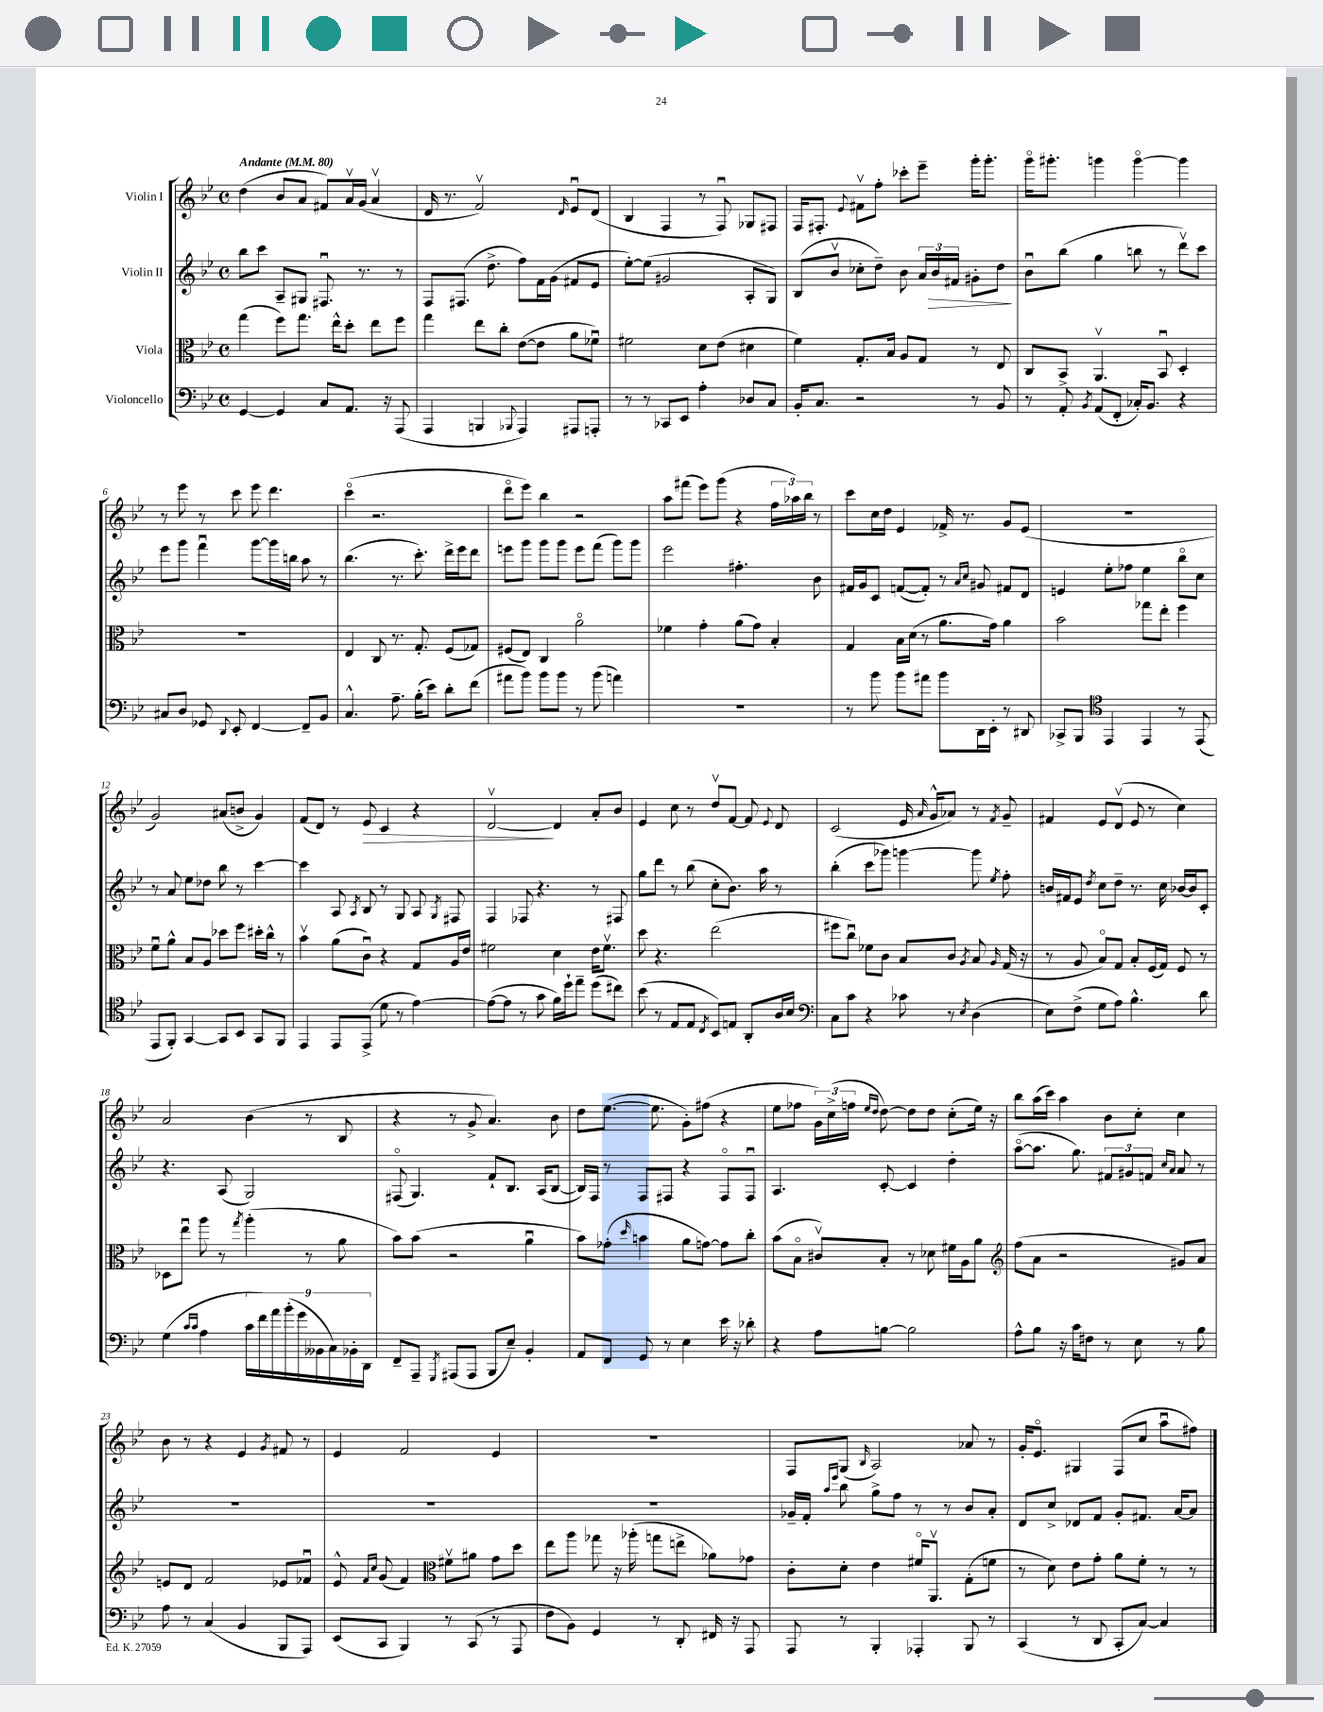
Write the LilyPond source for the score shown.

<<
\new StaffGroup <<
\new Staff = "s0" \with { instrumentName = "Violin I" } {
    \clef treble \key bes \major \defaultTimeSignature \time 4/4 \tempo "Andante" 4 = 80
    \autoBeamOff d''4( bes'8[ a'8] fis'8[) a'16\upbow g'16]( a'4\upbow |
    d'16 r8. f'2\upbow) \grace { d'16 } ees'8[\downbow d'8]( |
    bes4 f4 r8 f8\downbow) ges8[ fis8] |
    f16[ fis8.]-. \appoggiatura { ees'8 } fis'8[\upbow f''8]-. ces'''8[-. ees'''8]-- g'''16[-. g'''8.]-. |
    g'''16[\flageolet gis'''8.]-. g'''4 g'''4~\flageolet g'''4 |
    r8 ees'''8 r8 c'''8 ees'''8 d'''4. |
    c'''4\flageolet( r2. |
    d'''8[\flageolet ees'''8]) bes''4 r2 |
    a''8[ fis'''8]( ees'''8[) g'''8]( r4 \tuplet 3/2 { f''16[ aes''16) bes''16] } r8 |
    c'''8[ c''16 d''16] ees'4 fes'16-> r8. g'8[ ees'8]( |
    R1 |
    g'2) ais'8[( b'8]-> g'4) |
    f'8[( d'8]) r8 ees'8\> c'4 r4 |
    d'2~\upbow\! d'4 a'8[-. bes'8] |
    ees'4 c''8 r8 d''8[\upbow f'8]~ f'8 \appoggiatura { ees'8 } d'8 |
    c'2( ees'16 \grace { a'16 } g'16[-^ aes'8]) r8 \acciaccatura { f'8 } g'8-- |
    fis'4 ees'8[ d'8]\upbow( ees'8 r8 c''4) |
    a'2 bes'4( r8 bes8 |
    r4 r8 g'8-> a'4.) bes'8 |
    d''8[ ees''8.]~( ees''8. g'8[-.) fis''8]( r4 |
    ees''8[ fes''8] \tuplet 3/2 { g'16[) c''16->( f''16] } \grace { ees''16[ d''16] } d''8~) d''8[ d''8] c''8[-.( ees''16]) r16 |
    bes''8[ a''16( c'''16]) a''4 bes'8[ c''8]-. c''4 |
    bes'8 r8 r4 ees'4 \acciaccatura { g'8 } fis'8 r8 |
    ees'4 f'2 ees'4 |
    R1 |
    f8[ g8]( \grace { bes16 } a2) aes'8 r8 |
    g'16[-. ees'8.]\flageolet gis4 f8[( c''8] a''8[\downbow fis''8]) \bar "|." |
}
\new Staff = "s1" \with { instrumentName = "Violin II" } {
    \clef treble \key bes \major \defaultTimeSignature \time 4/4
    \autoBeamOff bes''8[ c'''8] a8[-- gis8] fis8.\downbow r8. r8 |
    f8[ fis8.]( d''8.-> f''8[) f'16 g'16]( fis'8[ ees'8] |
    ees''8[~-.) ees''8]( gis'2 a8[-. g8]) |
    bes8[( bes'8]\upbow ces''8[-. d''8]--) bes'8 \tuplet 3/2 { a'16[ bes'16\> fis'16] } gis'8[-. d''8]\! |
    bes'8[\downbow bes''8]( g''4 b''8 r8 d'''8[\upbow) c'''8] |
    ees'''8[ g'''8] f'''4\downbow g'''8[~ g'''16 b''16] a''8 r8 |
    bes''4.( r8. c'''8.-.) d'''16[-> ees'''16 d'''8] |
    e'''8[ g'''8] g'''8[ g'''8] e'''8[ f'''8]( g'''8[) g'''8] |
    ees'''2 fis''4.-. bes'8 |
    fis'16[ g'16 c'8] f'8[~( f'8]-.) r8 \grace { a'16[ c''16] } gis'8 fis'8[ d'8] |
    e'4 ees''8[-. fes''8] ees''4 bes''8[\flageolet c''8] |
    r8 a'8 ees''8[ des''8] bes''8 r8 c'''4~ |
    c'''4 a8 \acciaccatura { a8 } bes8 r8 g8 a8 \acciaccatura { g8 } fis8 |
    f4 fes8 r4. r8 fis8 |
    g''8[ d'''8] r8 bes''8( c''8[-. bes'8.]) a''16 r8 |
    bes''4-.( c'''8[ ges'''8]) g'''4~ g'''8 \acciaccatura { ees''8 } f''8-. |
    b'16[ fis'16 ees'8] \acciaccatura { d''8 } c''8[ d''8]-- r8. c''16 bes'16[~ bes'16 c'8]-. |
    r4. a8( g2) |
    fis8\flageolet( g4.) f'8[-! bes8.] a16[( bes8]~ |
    bes16[) f16] r8 f8[ fis8] r4 fis8[\flageolet fis8]\downbow |
    a4. c'8~-. c'4 d''4-. |
    a''8[~\flageolet( a''8.] g''8.) \tuplet 3/2 { fis'8[ gis'8 f'8] } \grace { c''16[ a'16] } a'8 r8 |
    R1 |
    R1 |
    R1 |
    ges'16[-- f'16]-. \grace { a''16[ ees'''16] } bes''8 g''8[-> f''8] r8 r8 bes'8[ a'8]-. |
    d'8[ c''8]-> des'8[ f'8] g'8[-. fis'8.] a'16[~ a'8] \bar "|." |
}
\new Staff = "s2" \with { instrumentName = "Viola" } {
    \clef alto \key bes \major \defaultTimeSignature \time 4/4
    \autoBeamOff g''4( f''8[) g''8.] ees''16[-^ d''8]-. ees''8[ f''8] |
    g''4 ees''8[ c''8]-. ees'8[~( ees'8] a'8[ fes'8]\downbow) |
    fis'2 d'8[ ees'8]( dis'4 |
    f'4) g8.[-. bes16] a8[ g8] r8 ees8 |
    c8[ bes,8]-> a,4.\upbow bes,8\downbow d4-. |
    R1 |
    ees4 c8 r8. g8.-. f8[( ges8]) |
    fis8[( ees8]) c4 a'2\flageolet |
    fes'4 g'4-. a'8[( g'8]) bes4-. |
    g4 bes16[ d'16]( r8 a'8.[ g'16]) a'4 |
    bes'2 ges''8[ ees''8]-. f''4 |
    f'8[\downbow a'8]-^ bes8[ a8] des''8[ f''8] dis''16[-. c''16]-^ r8 |
    bes'4\upbow a'8[( c'8]\downbow) r4 g8[ a16 ees'16] |
    fis'2 d'4 ees'16[ fis'8.]\upbow |
    d''8 r4. ees''2( |
    fis''8[ c''8]\downbow) fes'8[ c'8] bes8[ c'8] \acciaccatura { a8 } bes8 \grace { a16 } g16( r16 |
    r8 a8 bes8[\flageolet) g8] bes8[-. f16( g16]) f8 r8 |
    des8[ ees''8]\downbow a''8 r8 \acciaccatura { g''8 } a''4-.( r8 a'8 |
    bes'8[) bes'8]( r2 a'4\downbow |
    bes'8[) ges'8]-.( \grace { d''16 } b'4 a'8[ g'8]~) g'8[ c''8]-. |
    bes'8[( bes8]\flageolet cis'8[\upbow) bes8]-. r8 des'8 fis'16[ a16 a'8] |
    \clef treble f''8[( a'8] r2 gis'8[) a'8] |
    e'8[ d'8] f'2 ees'8[ fes'8]\downbow |
    ees'8-^ \grace { f'16[ c''16] } g'8( f'4) \clef alto fis'8[\upbow ais'8] g'8[ d''8] |
    ees''8[ a''8] ges''8 r16 aes''16-.( g''8[ e''8]-> aes'8[) ges'8] |
    c'8[-. d'8]-. ees'4 fis'16[\flageolet a,8.]\upbow g8[-.( f'8] |
    r8 d'8) ees'8[ g'8]-. a'8[ f'8]-. r8 r8 \bar "|." |
}
\new Staff = "s3" \with { instrumentName = "Violoncello" } {
    \clef bass \key bes \major \defaultTimeSignature \time 4/4
    \autoBeamOff g,4~ g,4 c8[ a,8.] r16 a,,8( |
    a,,4 b,,4 \appoggiatura { bes,,8 } a,,4) ais,,8[ a,,8]-. |
    r8 r8 ces,8[ ees,8] a4-. des8[ c8] |
    bes,16[-. c8.] r2 r8 bes,8 |
    r8 a,8-. \acciaccatura { bes,8 } a,8[( f,8]-. ces16[-.) bes,8.] r4 |
    cis8[ d8] ges,8 \appoggiatura { d,8 } ees,8-. f,4~ f,8[-- bes,8] |
    c4.-^ a8.-- bes16[-.( ees'8]) d'8[-. f'8]( |
    ais'8[ bes'8]) bes'8[ bes'8] r8 bes'8( a'4) |
    R1 |
    r8 bes'8 bes'8[ ais'8] bes'8[ d,16 ees,16]-. r8 dis,8 |
    ces,8[-> bes,,8] \clef tenor ees,4 ees,4 r8 ees,8( |
    ees,8[ f,8]-.) g,4~ g,8[ bes,8] g,8[ f,8] |
    ees,4 ees,8[ ees,8]->( d'8 r8 ees'4~) |
    ees'8[~( ees'8] r8 g'8 f'16[) d''16-! ees''8]-- d''8[( cis''8]) |
    bes'8( r8 ees8[ ees8] \acciaccatura { c8 } bes,8[) e8] a,8[-. a16 bes16] |
    \clef bass c8[ c'8] r4 ces'8 r8 \acciaccatura { ees8 } d4( |
    ees8[) f8]->( g8[ a8]) bes4.-^ d'8 |
    g4( \grace { c'16[ c'16] } a4 \tuplet 9/8 { c'16[ f'16) a'16 bes'16-.( g'16 beses,16 c16) bes,16-. d,16] } |
    f,8[-- a,,8]-- \acciaccatura { g,,8 } ais,,8[( ais,,8] bes,,8[ ees8]--) bes,4-. |
    a,8[ f,8] g,8 r8 ees4 ees'16 r16 des'8-. |
    r4 a8[ b8]~ b2 |
    a8[-^ bes8] r16 c'16[ fis8] r8 ees8 r8 bes8 |
    a8 r8 c4( bes,4 bes,,8[ a,,8]) |
    ees,8[( c,8] bes,,4) r8 c,8( r8 a,,8 |
    f8[ bes,8]) g,4 r8 d,8-. fis,16 r16 a,,8 |
    a,,8 r8 bes,,4-. aes,,4-. bes,,8 r8 |
    c,4( r8 d,8 c,8[-. c8]~) c4 \bar "|." |
}
>>
>>
